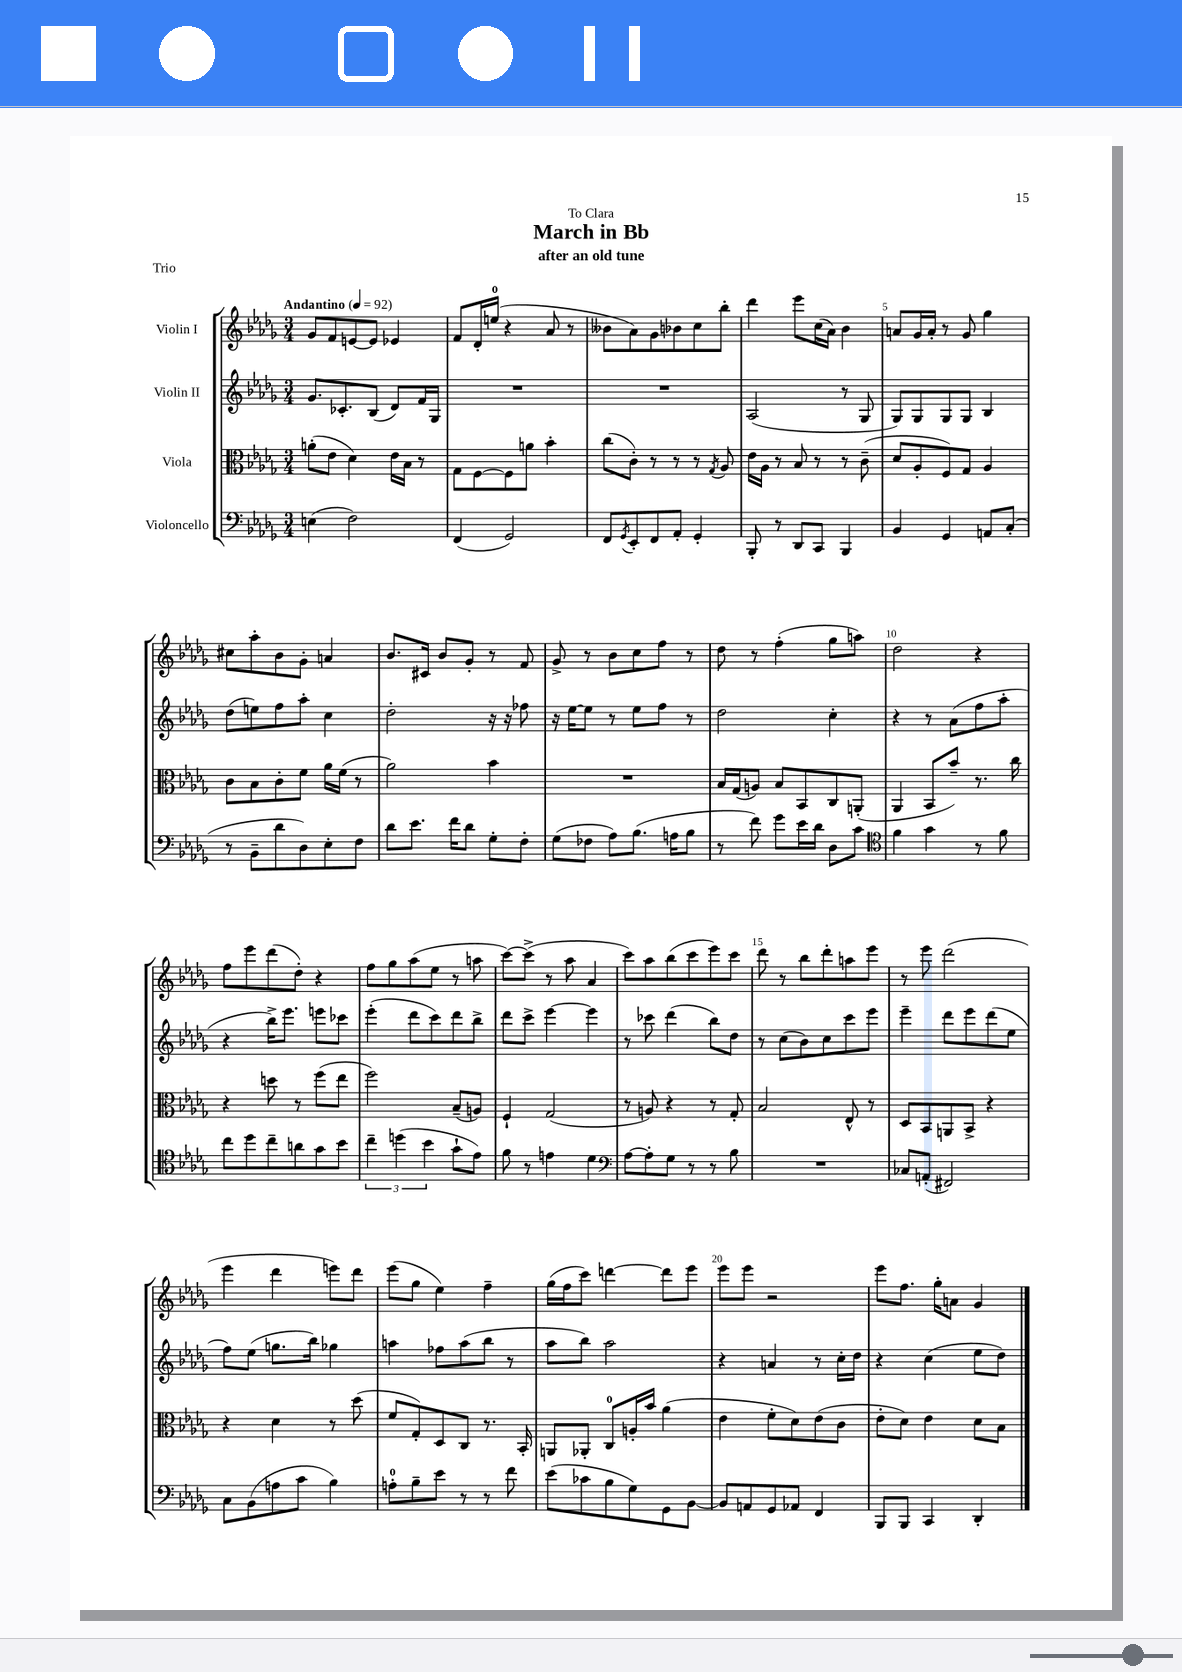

**kern	**kern	**kern	**kern
*staff4	*staff3	*staff2	*staff1
*clefF4	*clefC3	*clefG2	*clefG2
*k[b-e-a-d-g-]	*k[b-e-a-d-g-]	*k[b-e-a-d-g-]	*k[b-e-a-d-g-]
*M3/4	*M3/4	*M3/4	*M3/4
*MM92	*MM92	*MM92	*MM92
(4E\	(8a'\L	8.g-/L	8g-/L
.	8e-\J	.	8f/
.	.	8.c-'/	.
2F\)	4d-\)	.	[8e/
.	.	(8B-/J	8e/]J
.	16e-\LL	8d-/L)	4e-/
.	16B-\JJ	.	.
.	8r	16f/L	.
.	.	16G-/JJ	.
=	=	=	=
(4FF/	8G-\L	2.r	8f/L
.	[8F\	.	16d-'/L
.	.	.	(16ee/JJ
2GG-/)	8F\]	.	4r
.	8a\J	.	.
.	4b-'\	.	8a-/
.	.	.	8r
=	=	=	=
8FF/L	(8cc\L	2.r	8b--\L
8qGG-/	.	.	.
8EE-'/	8c'\J)	.	8a-\)
8FF/	8r	.	8g-\
8AA-'/J	8r	.	8b-\
4GG-'/	8r	.	8cc\
.	8qG-/	.	.
.	8A-/	.	8bb-'\J
=	=	=	=
8BBB-'/	16e-\LL	(2A-/	4ddd-\
.	16A-\JJ	.	.
8r	8r	.	.
8DD-/L	8B-/	.	8eee-\L
8CC/J	8r	.	(16cc\L
.	.	.	16a-\JJ)
4BBB-/	8r	8r	4b-\
.	(8c~\	8G-/	.
=	=	=	=
4BB-/	8d-/L	8G-/L)	8a/L
.	8A-'/	8G-/	16g-/L
.	.	.	16a'/JJ
4GG-/	8F/)	8G-/	8r
.	8G-/J	8G-/J	8g-/
8AA/L	4A-/	4B-/	4gg-\
(8C'/J	.	.	.
=	=	=	=
8r	8c\L	(8dd-\L	8cc#\L
8BB-~\L	8B-\	8ee\)	8aa-'\
8d-\	8c'\	8ff\	8b-\
8D-\)	8f\J	8aa-'\J	8g-'\J
8E-'\	16a-\LL	4cc\	4a/
.	(16f\JJ	.	.
8F\J	8r	.	.
=	=	=	=
8d-\L	2a-\)	2dd-'\	8.b-/L
8.e-\J	.	.	.
.	.	.	16c#/Jk
.	.	.	8b-/L
16f\LK	.	.	.
8d-\J	.	.	8g-'/J
8G-'\L	4b-\	16r	8r
.	.	16r	.
8F'\J	.	8ff-\	8f/
=	=	=	=
(8G-\L	2.r	16r	8g-^/
.	.	[16ee-\LK	.
8F-\J	.	8ee-\]J	8r
8A-\L)	.	8r	8b-\L
(8.B-\J	.	8ee-\L	8cc\
.	.	8ff\J	8ff\J
16A\LK	.	.	.
8B-\J	.	8r	8r
=	=	=	=
8r	16B-/LL	2dd-\	8dd-\
.	(16G-/J	.	.
8f\)	8A/J)	.	8r
8g-\L	8B-/L	.	(4ff'\
16e-\L	8BB-/	.	.
16d-\JJ	.	.	.
8D-\L	8C/	4cc'\	8gg-\L
8c\J	(8AA'/J	.	8aa\J)
=	=	=	=
*clefC4	*	*	*
4f\	4AA-/	4r	2dd-\
4g-\	8BB-/L	8r	.
.	8b-~/J)	(8a-\L	.
8r	8.r	8ff\	4r
8f\	.	8aa-'\J	.
.	16cc\	.	.
=	=	=	=
8cc\L	4r	4r	8ff\L
8dd-\	.	.	8eee-\
8cc~\	8dd\	16bb-^\LK)	(8ddd-\
.	.	8.eee-\J	.
8a\	8r	.	8dd-'\J)
8g-\	(8ff\L	8eee\L	4r
8b-\J	8ee-\J	8ccc-\J	.
=	=	=	=
6cc~\	2ff\)	(4eee-'\	8ff\L
.	.	.	8gg-\
(6dd\	.	.	.
.	.	8ddd-\L	(8aa-\
6b-\	.	.	.
.	.	8ccc\)	8ee-\J
8g-`\L	(8B-~/L	8ddd-\	8r
8e-\J)	8A/J)	8bb-^\J	8aa\
=	=	=	=
8f\	4F`/	8ddd-\L	[8ccc\L)
8r	.	8ccc^\J	(8ccc^\]J
4e\	(2G-/	[4eee-\	8r
.	.	.	8aa-\
4d-\	.	4eee-\]	4a-/
=	=	=	=
*clefF4	*	*	*
[8A-\L	8r	8r	8ccc\L)
8A-'\]	8A/)	8ccc-\	8aa-\
8G-\J	4r	(4ddd-\	(8bb-\
8r	.	.	8ccc\
8r	8r	8bb-\L)	8eee-\)
8B-\	8G-'/	8dd-\J	8ccc\J
=	=	=	=
2.r	2B-/	8r	8ddd-\
.	.	(8cc\L	8r
.	.	8b-\)	8bb-\L
.	.	8cc\	8ddd-'\
.	8E-^^/	8ccc\	8aa\
.	8r	8eee-\J	8eee-\J
=	=	=	=
8C-/L	8D-/L	4eee-~\	8r
(8AA'/J	8BB-/	.	8eee-\
2FF#/)	8AA/	8ddd-\L	(2ddd-\
.	8BB-^/J	8eee-\	.
.	4r	(8ddd-\	.
.	.	8ee-\J	.
=	=	=	=
8C\L	4r	8ff\L)	4eee-\
(8BB-\	.	(8ee-\J	.
8A\	4d-\	8.gg\L	4ddd-\
8c\J	.	.	.
.	.	16bb-\Jk)	.
4B-\)	8r	4gg-\	8eee\L)
.	(8dd-\	.	8ddd-\J
=	=	=	=
8A'\L	8f/L	4aa\	(8eee-\L
8B-~\	8G-'/)	.	8gg-\J
8e-\J	8D-/	8ff-\L	4ee-\)
8r	8C/J	(8aa\	.
8r	8.r	8bb-\J	4ff~\
8f\	.	8r	.
.	16BB-'/	.	.
=	=	=	=
(8e-\L	8AA/L	8aa-\L	(16gg-\LL
.	.	.	16ff\J
8c-\	8AA-'/J	8bb-\J)	8ccc\J)
8B-\	8C/L	2aa-\	[4ddd\
8G-\)	16A'/L	.	.
.	16b-/JJ	.	.
8GG-\	(4a-\	.	8ddd\]L
[8BB-\J	.	.	8eee-\J
=	=	=	=
8BB-/]L	4e-\	4r	8eee-\L
8AA/	.	.	8eee-\J
8GG-/	8f'\L	4a/	2r
8AA-/J	8d-\)	.	.
4FF/	(8e-\	8r	.
.	8c\J	16cc'\LL	.
.	.	16dd-\JJ	.
=	=	=	=
8BBB-/L	8e-'\L	4r	8eee-\L
8BBB-/J	8d-\J)	.	8.ff\J
4CC/	4e-\	(4cc\	.
.	.	.	16gg-'\LK
.	.	.	8a\J
4DD-'/	8d-\L	8ee-\L	4g-/
.	8B-\J	8dd-\J)	.
==	==	==	==
*-	*-	*-	*-
